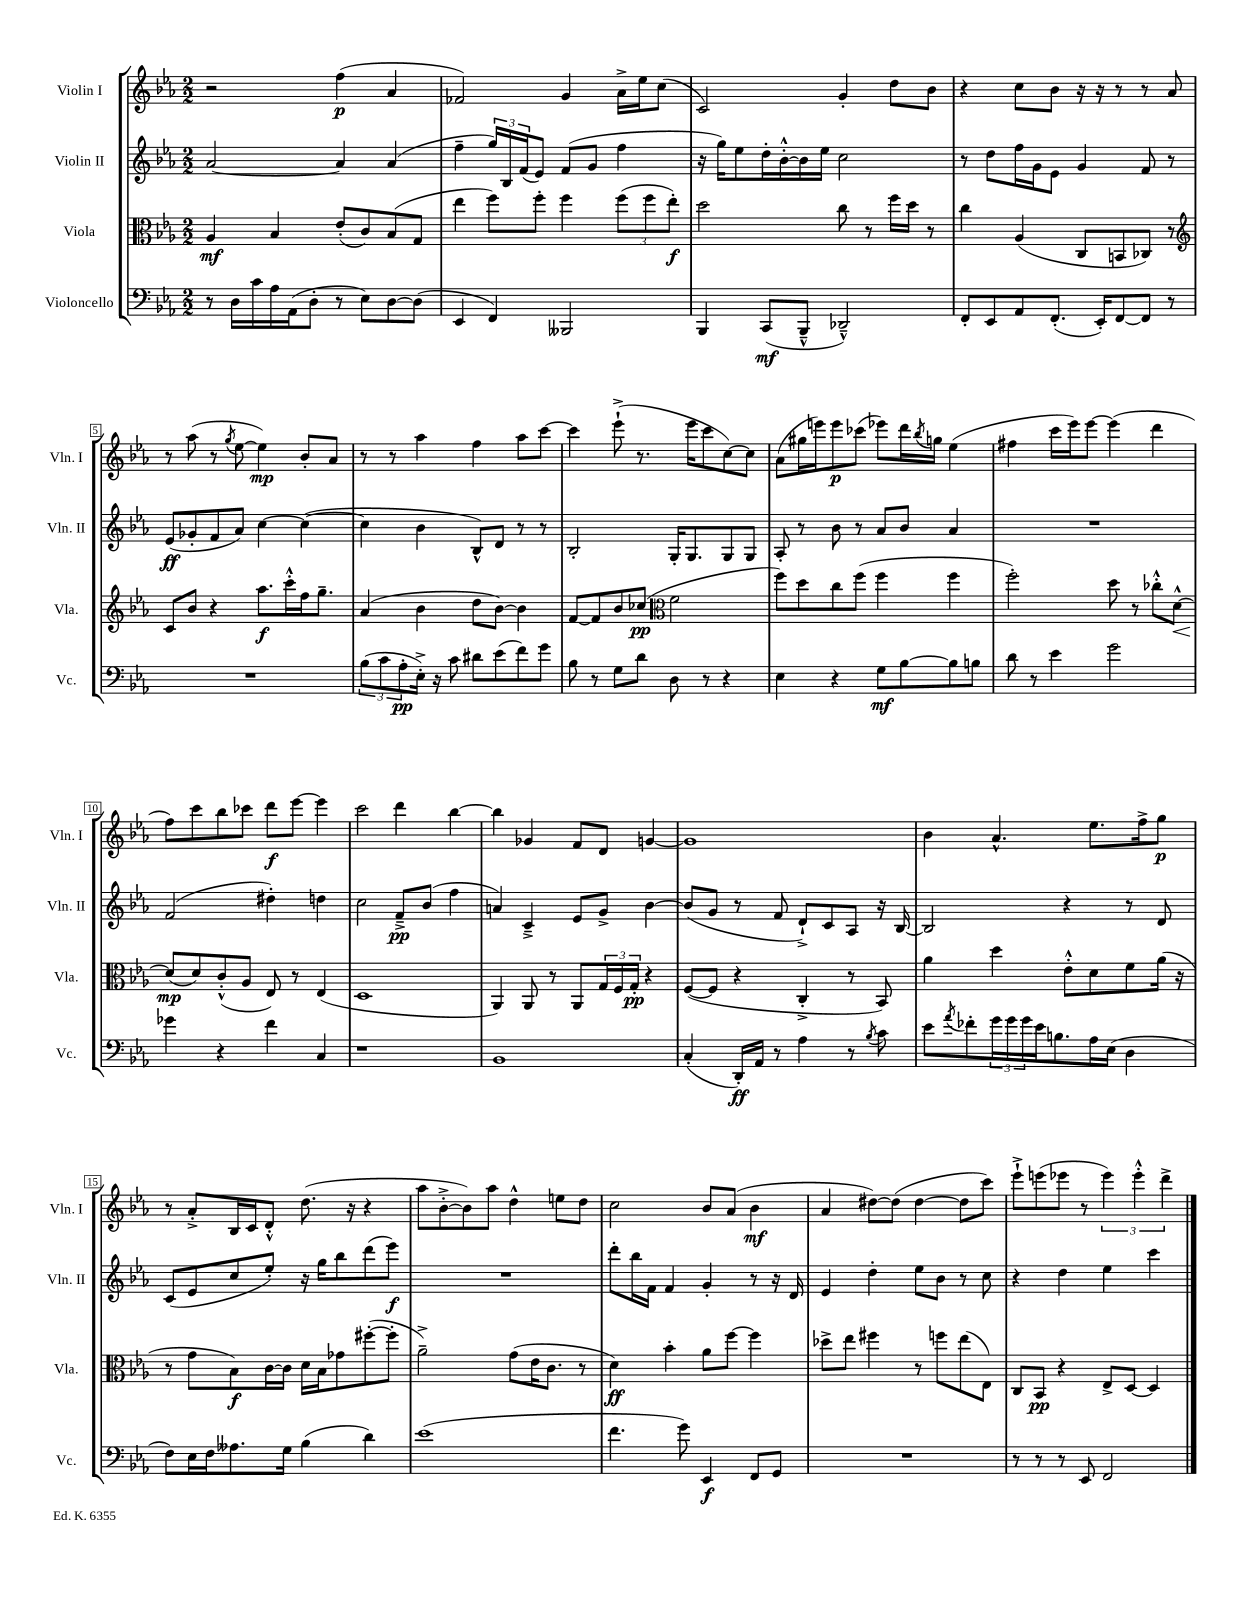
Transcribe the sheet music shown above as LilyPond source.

<<
\new StaffGroup <<
\new Staff = "s0" \with { instrumentName = "Violin I" shortInstrumentName = "Vln. I" } {
    \clef treble \key ees \major \numericTimeSignature \time 2/2
    r2 f''4\p( aes'4 |
    fes'2) g'4 aes'16-> ees''16 c''8( |
    c'2) g'4-. d''8 bes'8 |
    r4 c''8 bes'8 r16 r16 r8 r8 aes'8 |
    r8 aes''8( r8 \acciaccatura { g''8 } ees''8~ ees''4\mp) bes'8-. aes'8 |
    r8 r8 aes''4 f''4 aes''8 c'''8~ |
    c'''4 ees'''8-!->( r8. ees'''16 c'''8 c''8~) c''8 |
    aes'8( gis''16 e'''16) e'''8\p ces'''8( ees'''8) d'''16 \acciaccatura { bes''8 } g''16 ees''4( |
    fis''4 c'''16 ees'''16) ees'''8~ ees'''4( d'''4 |
    f''8) c'''8 bes''8 ces'''8 d'''8\f ees'''8~ ees'''4 |
    c'''2 d'''4 bes''4~ |
    bes''4 ges'4 f'8 d'8 g'4~ |
    g'1 |
    bes'4 aes'4.-^ ees''8. f''16-> g''8\p |
    r8 aes'8-.-> bes16 c'16 d'8-.-^ d''8.( r16 r4 |
    aes''8 bes'8~-.-> bes'8) aes''8 d''4-^ e''8 d''8 |
    c''2 bes'8 aes'8( bes'4\mf |
    aes'4 dis''8~) dis''8( dis''4~ dis''8 c'''8) |
    ees'''8-!-> e'''8( ees'''8 r8 \tuplet 3/2 { ees'''4) ees'''4-.-^ d'''4-> } \bar "|." |
}
\new Staff = "s1" \with { instrumentName = "Violin II" shortInstrumentName = "Vln. II" } {
    \clef treble \key ees \major \numericTimeSignature \time 2/2
    aes'2~ aes'4 aes'4( |
    f''4-- \tuplet 3/2 { g''16) bes16 f'16( } ees'8) f'8( g'8 f''4 |
    r16 g''16) ees''8 d''16-. bes'16~-.-^ bes'16 ees''16 c''2 |
    r8 d''8 f''16 g'16 ees'8 g'4 f'8 r8 |
    ees'8\ff( ges'8-. f'8 aes'8) c''4~ c''4~( |
    c''4 bes'4 bes8-^) d'8 r8 r8 |
    bes2-. g16-. g8. g8 g8 |
    aes8-. r8 bes'8 r8 aes'8 bes'8 aes'4 |
    R1 |
    f'2( dis''4-.) d''4 |
    c''2 f'8--->\pp bes'8( f''4 |
    a'4) c'4---> ees'8 g'8-> bes'4~ |
    bes'8( g'8 r8 f'8 d'8-!->) c'8 aes8 r16 bes16~ |
    bes2 r4 r8 d'8 |
    c'8( ees'8 c''8 ees''8-.) r16 g''16 bes''8 d'''8( ees'''8\f) |
    R1 |
    d'''8-. bes''16 f'16 f'4 g'4-. r8 r16 d'16 |
    ees'4 d''4-. ees''8 bes'8 r8 c''8 |
    r4 d''4 ees''4 c'''4 \bar "|." |
}
\new Staff = "s2" \with { instrumentName = "Viola" shortInstrumentName = "Vla." } {
    \clef alto \key ees \major \numericTimeSignature \time 2/2
    aes4\mf bes4 ees'8-.( c'8) bes8( g8 |
    ees''4 f''8) f''8-. f''4 \tuplet 3/2 { f''8( f''8 ees''8-.\f) } |
    d''2 c''8 r8 f''16 d''16 r8 |
    c''4 aes4( c8 b,8 ces8) r8 |
    \clef treble c'8 bes'8 r4 aes''8.\f c'''16-.-^ f''16 g''8.-- |
    aes'4( bes'4 d''8 bes'8~) bes'4 |
    f'8~ f'8 bes'8 ces''8\pp( \clef alto f'2 |
    f''8) d''8 c''8 f''8( f''4 f''4 |
    f''2-.) d''8 r8 ces''8-.-^ d'8~-^\< |
    d'8\mp\!( d'8) c'8-.-^( aes8 ees8) r8 ees4( |
    d1 |
    aes,4) aes,8 r8 aes,8 \tuplet 3/2 { g16 f16 g16-.\pp } r4 |
    f8~( f8 r4 c4-.-> r8 bes,8) |
    aes'4 d''4 ees'8-.-^ d'8 f'8 aes'16( r16 |
    r8 g'8 bes8\f) c'16~ c'16 d'16 bes16 ges'8 fis''8~-.( fis''8-. |
    aes'2--->) g'8( ees'16 c'8. r8 |
    d'4\ff) bes'4-. aes'8 f''8~ f''4 |
    des''8-> ees''8 fis''4 r8 f''8 ees''8( ees8) |
    c8 bes,8\pp r4 ees8-> d8~ d4 \bar "|." |
}
\new Staff = "s3" \with { instrumentName = "Violoncello" shortInstrumentName = "Vc." } {
    \clef bass \key ees \major \numericTimeSignature \time 2/2
    r8 d16 c'16 aes16 aes,16( d8-. r8 ees8) d8~ d8( |
    ees,4 f,4) beses,,2 |
    bes,,4 c,8\mf( bes,,8---^ des,2---^) |
    f,8-. ees,8 aes,8 f,8.-.( ees,16-.) f,8~ f,8 r8 |
    R1 |
    \tuplet 3/2 { bes8( c'8 aes8-.\pp } ees16-.->) r16 c'8 dis'8 ees'8( f'8) g'8 |
    bes8 r8 g8 d'8 d8 r8 r4 |
    ees4 r4 g8\mf bes8~ bes8 b8 |
    d'8 r8 ees'4 g'2 |
    ges'4 r4 f'4 c4 |
    r1 |
    bes,1 |
    c4-.( d,16-.\ff) aes,16 r8 aes4 r8 \acciaccatura { bes8 } c'8 |
    ees'8 \acciaccatura { aes'8 } fes'8-. \tuplet 3/2 { g'16 g'16 g'16 } ees'16 b8. aes16 ees16( d4 |
    f8) ees16 f16 aeses8. g16 bes4( d'4) |
    ees'1( |
    f'4. g'8) ees,4\f f,8 g,8 |
    R1 |
    r8 r8 r8 ees,8 f,2 \bar "|." |
}
>>
>>
\layout { \context { \Score \override BarNumber.stencil = #(make-stencil-boxer 0.1 0.3 ly:text-interface::print) } }
